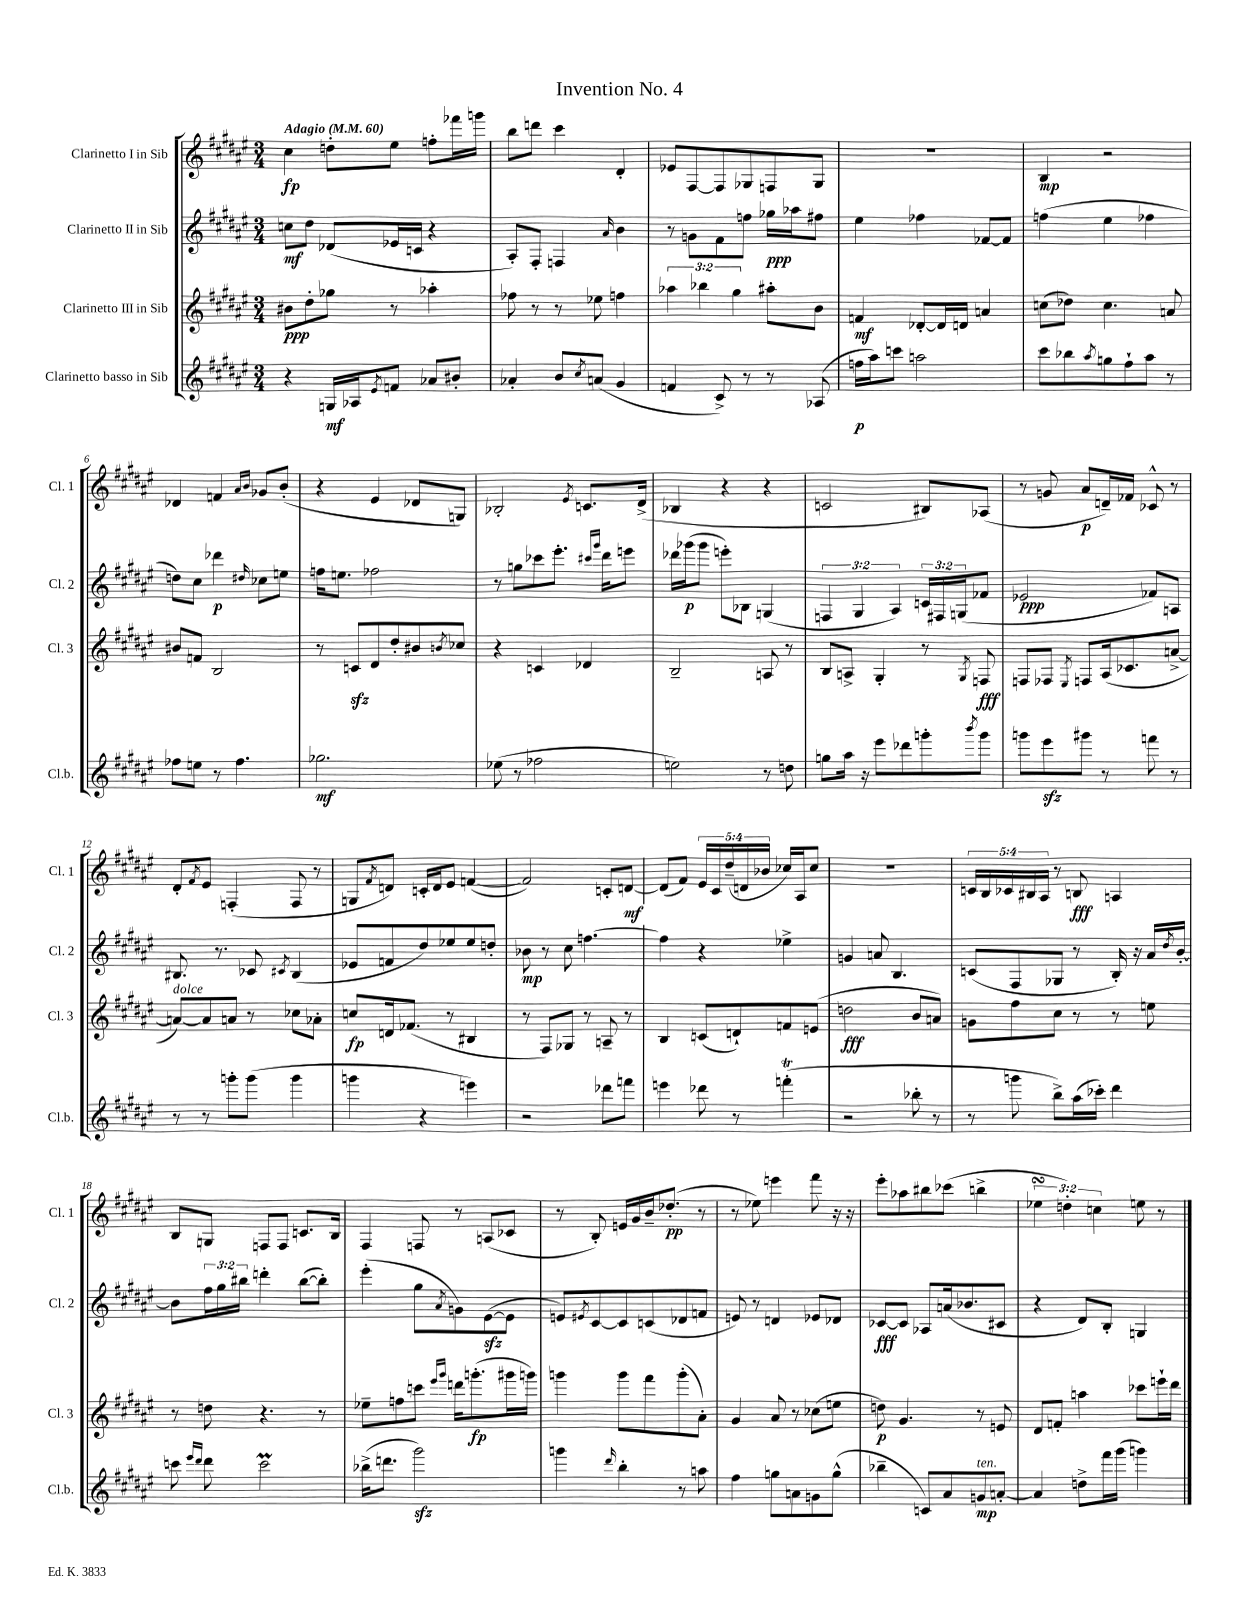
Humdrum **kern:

**kern	**dynam	**kern	**dynam	**kern	**dynam	**kern	**dynam
*part4	*part4	*part3	*part3	*part2	*part2	*part1	*part1
*staff4	*staff4	*staff3	*staff3	*staff2	*staff2	*staff1	*staff1
*I"Clarinetto basso in Sib	*	*I"Clarinetto III in Sib	*	*I"Clarinetto II in Sib	*	*I"Clarinetto I in Sib	*
*I'Cl.b.	*	*I'Cl. 3	*	*I'Cl. 2	*	*I'Cl. 1	*
*clefG2	*	*clefG2	*	*clefG2	*	*clefG2	*
*k[f#c#g#d#a#e#]	*	*k[f#c#g#d#a#e#]	*	*k[f#c#g#d#a#e#]	*	*k[f#c#g#d#a#e#]	*
*M3/4	*	*M3/4	*	*M3/4	*	*M3/4	*
*MM60	*	*MM60	*	*MM60	*	*MM60	*
=1	=1	=1	=1	=1	=1	=1	=1
!	!	!	!	!	!	!LO:TX:a:B:t=Adagio	!
4r	.	8b#X\L	ppp	8ccn\L	mf	4cc#\	fp
.	.	8dd#'\	.	8dd#\J	.	.	.
16Gn/LL	mf	8gg-X\J	.	(8d-X/L	.	8ddn'\L	.
16A-X/J	.	.	.	.	.	.	.
8qe#/	.	.	.	.	.	.	.
8fn/J	.	8r	.	16e-X/L	.	8ee#\J	.
.	.	.	.	16cn/JJ	.	.	.
8a-X/L	.	4aa-X'\	.	4r	.	8ffn'\L	.
8b#X'/J	.	.	.	.	.	16fff-X\L	.
.	.	.	.	.	.	16gggn\JJ	.
=2	=2	=2	=2	=2	=2	=2	=2
4a-X'/	.	8ff-X\	.	8A#'/L)	.	8bb\L	.
.	.	8r	.	8F#'/J	.	8dddn\J	.
8b/L	.	8r	.	4Fn/	.	4ccc#\	.
8qcc#/	.	.	.	.	.	.	.
(8an/J	.	8ee-X\	.	.	.	.	.
.	.	.	.	16qqa#/	.	.	.
4g#/	.	4ffn\	.	4b\	.	4d#'/	.
=3	=3	=3	=3	=3	=3	=3	=3
4fn/	.	6aa-X\	.	8r	.	8e-X/L	.
.	.	.	.	8gn\L	.	[8F#/	.
.	.	6bb-X\	.	.	.	.	.
8c#^/)	.	.	.	8f#\	.	8F#/]	.
.	.	6gg#\	.	.	.	.	.
8r	.	.	.	8ffn\J	.	8G-X/	.
8r	.	8aa#X'\L	.	16gg-X\LL	ppp	8Fn/	.
.	.	.	.	16aa-X\J	.	.	.
(8A-X/	.	8b\J	.	8ff#X\J	.	8G-/J	.
=4	=4	=4	=4	=4	=4	=4	=4
16ffn\LL	p	4fn/	mf	4ee#\	.	2.r	.
16aa#\J)	.	.	.	.	.	.	.
8cccn\J	.	.	.	.	.	.	.
2aan\	.	[8d-X'/L	.	4ff-X\	.	.	.
.	.	16d-/L]	.	.	.	.	.
.	.	16dn/JJ	.	.	.	.	.
.	.	4an/	.	[8f-X/L	.	.	.
.	.	.	.	8f-/J]	.	.	.
=5	=5	=5	=5	=5	=5	=5	=5
8ccc#\L	.	(8ccn\L	.	(4ffn\	.	4B/	mp
8bb-X\	.	8dd-X\J)	.	.	.	.	.
8qaa#/	.	.	.	.	.	.	.
8ggn\	.	4.cc\	.	4ee#\	.	2r	.
8ff#`\	.	.	.	.	.	.	.
8aa#\J	.	.	.	4ff-X\	.	.	.
8r	.	8an/	.	.	.	.	.
!!LO:LB:g=z
=6	=6	=6	=6	=6	=6	=6	=6
8ff-X\L	.	8b#X/L	.	8ddn\L)	.	4d-X/	.
8een\J	.	8fn/J	.	8cc#\J	.	.	.
8r	.	2B/	.	4ddd-X\	p	4fn/	.
4.ff-\	.	.	.	.	.	.	.
.	.	.	.	.	.	16qqa#/LL	.
.	.	.	.	16qqdd#X/	.	16qqb/JJ	.
.	.	.	.	8cc-X\L	.	8g-X/L	.
.	.	.	.	8een\J	.	(8b'/J	.
=7	=7	=7	=7	=7	=7	=7	=7
2.gg-X\	mf	8r	.	16ffn\KL	.	4r	.
.	.	.	.	8.een\J	.	.	.
.	.	8cnzz/L	.	.	.	.	.
.	.	8d#/	.	2ff-X\	.	4e#/	.
.	.	8dd#'/	.	.	.	.	.
.	.	8b#X/	.	.	.	8d-X/L	.
.	.	8qbn/	.	.	.	.	.
.	.	8cc-X/J	.	.	.	8Gn/J)	.
=8	=8	=8	=8	=8	=8	=8	=8
(8ee-X\	.	4r	.	8r	.	2B-X'/	.
8r	.	.	.	8ggn\L	.	.	.
2ff-X\	.	4cn/	.	8ccc-X\	.	.	.
.	.	.	.	8.eee#'\J	.	.	.
.	.	.	.	.	.	8qe#/	.
.	.	4d-X/	.	.	.	8.cn/L	.
.	.	.	.	16qqccc#X/LL	.	.	.
.	.	.	.	16qqggg#/JJ	.	.	.
.	.	.	.	16ddd#\KL	.	.	.
.	.	.	.	8eeen\J	.	.	.
.	.	.	.	.	.	(16d#^/Jk	.
=9	=9	=9	=9	=9	=9	=9	=9
2een\)	.	2B~/	.	16ddd-X\LL	.	4B-X/	.
.	.	.	.	(16ggg-X\J	p	.	.
.	.	.	.	8ggg-\J	.	.	.
.	.	.	.	8eeen'\L)	.	4r	.
.	.	.	.	8B-X\J	.	.	.
8r	.	8An/	.	(4Gn/	.	4r	.
8ddn\	.	8r	.	.	.	.	.
=10	=10	=10	=10	=10	=10	=10	=10
8ggn\L	.	8B/L	.	6Fn/	.	2cn/	.
16aa#\Jk	.	8An^/J	.	.	.	.	.
.	.	.	.	6G#/	.	.	.
16r	.	.	.	.	.	.	.
8eee#\L	.	4G#'/	.	.	.	.	.
.	.	.	.	6A#/)	.	.	.
8ddd-X\	.	.	.	.	.	.	.
8gggn'\	.	8r	.	24cn/LL	.	8B#X/L)	.
.	.	.	.	24F#X/	.	.	.
.	.	.	.	(24Gn/J	.	.	.
8qbbb/	.	8qG#/	.	.	.	.	.
8ggg\J	.	8Fn/	fff	8f-X/J	.	(8A-X/J	.
=11	=11	=11	=11	=11	=11	=11	=11
8gggn\L	.	8Fn/L	.	2e-X/	ppp	8r	.
8eee#zz\	.	8F-X/J	.	.	.	8gn/	.
.	.	8qE#/	.	.	.	.	.
8ggg#X\J	.	8Fn/L	.	.	.	8a#/L	p
8r	.	(16A#/k	.	.	.	16dn~/L)	.
.	.	8.c-X/	.	.	.	16f-X/JJ	.
8fffn\	.	.	.	8f-X/L)	.	8c-X^^/	.
8r	.	[8an^/J	.	8An/J	.	8r	.
!!LO:LB:g=z
=12	=12	=12	=12	=12	=12	=12	=12
!	!	!LO:TX:a:i:t=dolce	!	!	!	!	!
8r	.	8an/L_)	.	8.B#X/	.	8d#'/L	.
.	.	.	.	.	.	8qf#/	.
8r	.	8a/]	.	.	.	8e#/J	.
.	.	.	.	8.r	.	.	.
8gggn'\L	.	8an/J	.	.	.	(4Fn'/	.
(8ggg\J	.	8r	.	8c-X/	.	.	.
.	.	.	.	8qc#X/	.	.	.
4ggg\	.	8cc-X\L	.	(4B#/	.	8F/	.
.	.	8a-X'\J	.	.	.	8r	.
=13	=13	=13	=13	=13	=13	=13	=13
4gggn\	.	8ccn/L	fp	8e-X/L	.	8Gn/L	.
.	.	.	.	.	.	8qf#/	.
.	.	16dn/k	.	8fn/	.	8dn/J)	.
.	.	(8.f-X/J	.	.	.	.	.
4r	.	.	.	8dd#/)	.	16cn'/LL	.
.	.	.	.	.	.	16d/J	.
.	.	8r	.	8ee-X/	.	8e#/J	.
4eeen\)	.	4B#X/	.	8ee-/	.	([4fn/	.
.	.	.	.	8ddn'/J	.	.	.
=14	=14	=14	=14	=14	=14	=14	=14
2r	.	8r	.	8b-X\	mp	2f/])	.
.	.	8F#/L)	.	8r	.	.	.
.	.	8G-X/J	.	8cc#\	.	.	.
.	.	8r	.	[4.ffn\	.	.	.
8ddd-X\L	.	8An~/	.	.	.	8cn'/L	.
8fffn\J	.	8r	.	.	.	[8dn/J	mf
=15	=15	=15	=15	=15	=15	=15	=15
4eeen\	.	4B/	.	4ff\]	.	(8d/L]	.
.	.	.	.	.	.	8f#/J)	.
8ddd-X\	.	(8cn/L	.	4r	.	20e#/LL	.
.	.	.	.	.	.	20c#/	.
.	.	.	.	.	.	(20dd#~/	.
8r	.	8dn`/)	.	.	.	.	.
.	.	.	.	.	.	20dn/	.
.	.	.	.	.	.	20b-X/JJ	.
(4fffnT'\	.	8fn/	.	4ee-X^\	.	16cc-X/LL)	.
.	.	.	.	.	.	16A#/J	.
.	.	(8en/J	.	.	.	8cc-/J	.
=16	=16	=16	=16	=16	=16	=16	=16
2r	.	2ddn\	fff	4gn/	.	2.r	.
.	.	.	.	8an/	.	.	.
.	.	.	.	4.B/	.	.	.
8bb-X'\	.	8b/L	.	.	.	.	.
8r	.	8an/J)	.	.	.	.	.
=17	=17	=17	=17	=17	=17	=17	=17
8r	.	8gn\L	.	(8cn/L	.	20cn/LL	.
.	.	.	.	.	.	20B/	.
.	.	.	.	.	.	20c-X/	.
8gggn\	.	8ff#\	.	8F#/	.	.	.
.	.	.	.	.	.	20B#X/	.
.	.	.	.	.	.	20A#/JJ	.
8bb^\L)	.	8cc#\J	.	8G-X/J	.	8r	.
(16aa#\L	.	8r	.	8r	.	8Bn/	fff
16ccc-X'\JJ)	.	.	.	.	.	.	.
4ddd#\	.	8r	.	16B'/)	.	4An/	.
.	.	.	.	16r	.	.	.
.	.	8een\	.	16a#/LL	.	.	.
.	.	.	.	8qdd#/	.	.	.
.	.	.	.	[16b'/JJ	.	.	.
!!LO:LB:g=z
=18	=18	=18	=18	=18	=18	=18	=18
8cccn\	.	8r	.	8b\L]	.	8B/L	.
16qqeee#/LL	.	.	.	.	.	.	.
16qqddd#/JJ	.	.	.	.	.	.	.
8ddd#\	.	8ddn\	.	24ff#\L	.	8Gn/J	.
.	.	.	.	24gg#\	.	.	.
.	.	.	.	24bb#X\JJ	.	.	.
2cccM\	.	4.r	.	4dddn'\	.	8Fn/L	.
.	.	.	.	.	.	8F/J	.
.	.	.	.	([8bb#\L	.	8.cn/L	.
.	.	8r	.	8bb#'\J])	.	.	.
.	.	.	.	.	.	16B/Jk	.
=19	=19	=19	=19	=19	=19	=19	=19
(16bb-X^\KL	.	8ee-X~\L	.	(4eee#'\	.	4F#/	.
8.dddn\J	.	.	.	.	.	.	.
.	.	8ffn\	.	.	.	.	.
2ggg#zz\)	.	8cccn\J	.	8gg#\L	.	8Fn/	.
.	.	16qqeee#/LL	.	.	.	.	.
.	.	16qqggg#/JJ	.	8qa#/	.	.	.
.	.	16dddn\KL	.	8gn\)	.	8r	.
.	.	(8.gggn'\	fp	.	.	.	.
.	.	.	.	([8e#zz\	.	(8An/L	.
.	.	16ggg#X\L	.	8e#\J]	.	8c-X/J	.
.	.	16gggn\JJ)	.	.	.	.	.
=20	=20	=20	=20	=20	=20	=20	=20
4gggn\	.	4gggn\	.	8en/L)	.	8r	.
.	.	.	.	8qe#X/	.	.	.
.	.	.	.	[8c#/	.	8B'/)	.
16qqddd#/	.	.	.	.	.	.	.
4bb'\	.	8ggg\L	.	8c#/]	.	16en/LL	.
.	.	.	.	.	.	16g#/	.
.	.	8fff#\	.	(8cn/	.	16b~/J	.
.	.	.	.	.	.	(8.dd-X'/J	pp
8r	.	(8ggg'\	.	8d-X/	.	.	.
8aan\	.	8a#'\J)	.	8fn/J	.	8r	.
=21	=21	=21	=21	=21	=21	=21	=21
4ff#\	.	4g#/	.	8en/)	.	8r	.
.	.	.	.	8r	.	8ee-X\)	.
8ggn\L	.	8a#/	.	4dn/	.	4eeen\	.
8an\	.	8r	.	.	.	.	.
8gn\	.	(8cc-X\L	.	8e-X/L	.	8fff#\	.
(8gg^^\J	.	8een\J	.	8d-X/J	.	16r	.
.	.	.	.	.	.	16r	.
=22	=22	=22	=22	=22	=22	=22	=22
4bb-X~\	.	8ddn\)	p	[8c-X/L	fff	8eee#'\L	.
.	.	4.g#/	.	8c-/J]	.	8aa-X\	.
8cn/L)	.	.	.	8A-X/L	.	8bb#X\	.
8a#/	.	.	.	(16an/k	.	(8ccc-X\J	.
.	.	.	.	8.b-X/	.	.	.
!LO:TX:a:i:t=ten.	!	!	!	!	!	!	!
8gn/	mp	8r	.	.	.	4bbn^\	.
[8an'/J	.	8en/	.	8c#X/J	.	.	.
=23	=23	=23	=23	=23	=23	=23	=23
4a/]	.	8d#/L	.	4r	.	6ee-XsSSs\	.
.	.	8fn'/J	.	.	.	.	.
.	.	.	.	.	.	6ddn'\)	.
8ddn^\L	.	4aan\	.	8d#/L)	.	.	.
.	.	.	.	.	.	6ccn\	.
16fff#\L	.	.	.	8B'/J	.	.	.
(16ggg#\JJ	.	.	.	.	.	.	.
4gggn\)	.	8ccc-X\L	.	4Gn/	.	8een\	.
.	.	16eeen`\L	.	.	.	8r	.
.	.	16ddd#\JJ	.	.	.	.	.
==	==	==	==	==	==	==	==
*-	*-	*-	*-	*-	*-	*-	*-
